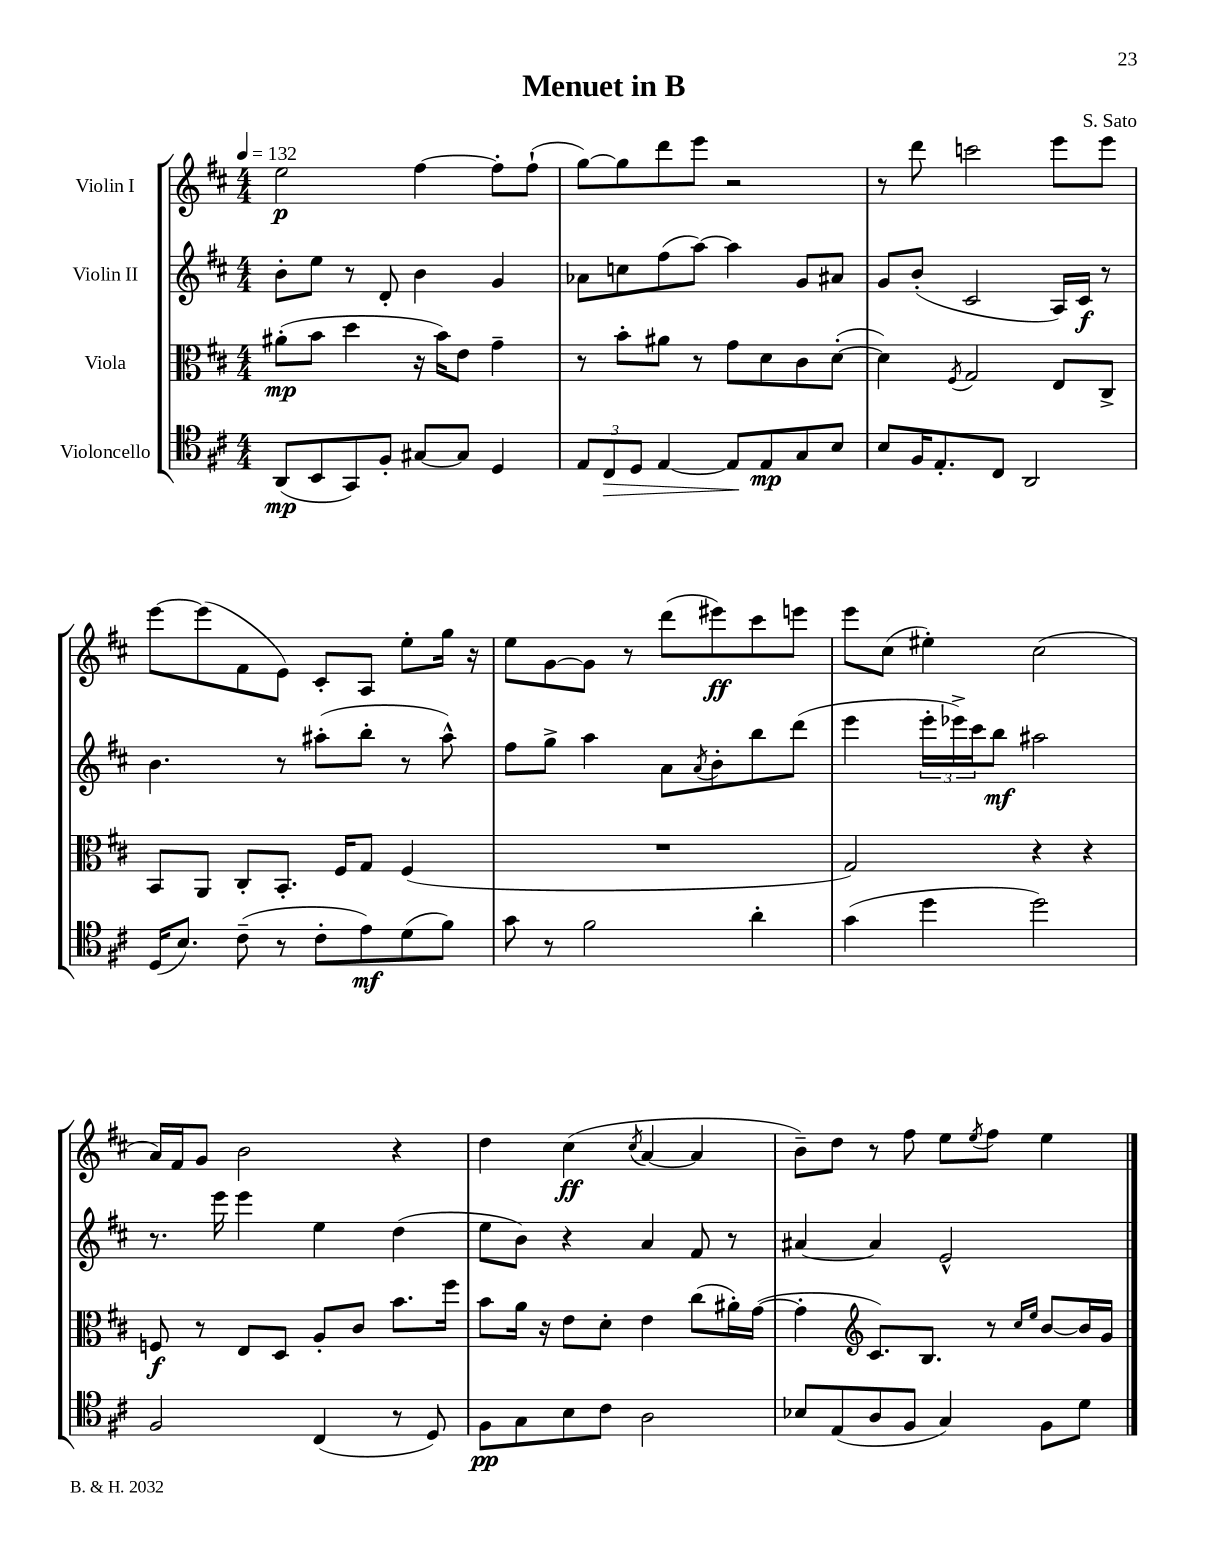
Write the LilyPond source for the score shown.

\header { title = "Menuet in B" composer = "S. Sato" }
<<
\new StaffGroup <<
\new Staff = "s0" \with { instrumentName = "Violin I" } {
    \clef treble \key d \major \numericTimeSignature \time 4/4 \tempo 4 = 132
    e''2\p fis''4~ fis''8-. fis''8-!( |
    g''8~) g''8 d'''8 e'''8 r2 |
    r8 d'''8 c'''2 e'''8 e'''8 |
    e'''8~ e'''8( fis'8 e'8) cis'8-. a8 e''8-. g''16 r16 |
    e''8 g'8~ g'8 r8 d'''8( eis'''8\ff) cis'''8 e'''8 |
    e'''8 cis''8( eis''4-.) cis''2( |
    a'16) fis'16 g'8 b'2 r4 |
    d''4 cis''4\ff( \acciaccatura { cis''8 } a'4~ a'4 |
    b'8--) d''8 r8 fis''8 e''8 \acciaccatura { e''8 } fis''8 e''4 \bar "|." |
}
\new Staff = "s1" \with { instrumentName = "Violin II" } {
    \clef treble \key d \major \numericTimeSignature \time 4/4
    b'8-. e''8 r8 d'8-. b'4 g'4 |
    aes'8 c''8 fis''8( a''8~) a''4 g'8 ais'8 |
    g'8 b'8-.( cis'2 a16) cis'16\f r8 |
    b'4. r8 ais''8-.( b''8-. r8 ais''8-^) |
    fis''8 g''8-> a''4 a'8 \acciaccatura { a'8 } b'8-. b''8 d'''8( |
    e'''4 \tuplet 3/2 { e'''16-. ees'''16->) cis'''16 } b''8\mf ais''2 |
    r8. e'''16 e'''4 e''4 d''4( |
    e''8 b'8) r4 a'4 fis'8 r8 |
    ais'4~ ais'4 e'2-^ \bar "|." |
}
\new Staff = "s2" \with { instrumentName = "Viola" } {
    \clef alto \key d \major \numericTimeSignature \time 4/4
    ais'8-.\mp( b'8 d''4 r16 b'16) e'8 g'4-- |
    r8 b'8-. ais'8 r8 g'8 d'8 cis'8 d'8~-.( |
    d'4) \acciaccatura { fis8 } g2 e8 cis8-> |
    b,8 a,8 cis8-. b,8.-. fis16 g8 fis4( |
    R1 |
    g2) r4 r4 |
    f8\f r8 e8 d8 a8-. cis'8 b'8. fis''16 |
    b'8 a'16 r16 e'8 d'8-. e'4 cis''8( ais'16-.) g'16~( |
    g'4-. \clef treble cis'8.) b8. r8 \grace { cis''16 e''16 } b'8~ b'16 g'16 \bar "|." |
}
\new Staff = "s3" \with { instrumentName = "Violoncello" } {
    \clef tenor \key d \major \numericTimeSignature \time 4/4
    a,8\mp( b,8 g,8) fis8-. gis8~ gis8 d4 |
    \tuplet 3/2 { e8 cis8\> d8 } e4~ e8\! e8\mp g8 b8 |
    b8 fis16 e8.-. cis8 a,2 |
    d16( b8.) cis'8--( r8 cis'8-. e'8\mf) d'8( fis'8) |
    g'8 r8 fis'2 a'4-. |
    g'4( d''4 d''2) |
    fis2 cis4( r8 d8) |
    fis8\pp g8 b8 cis'8 a2 |
    bes8 e8( a8 fis8 g4) fis8 d'8 \bar "|." |
}
>>
>>
\layout { \context { \Score \remove "Bar_number_engraver" } }
